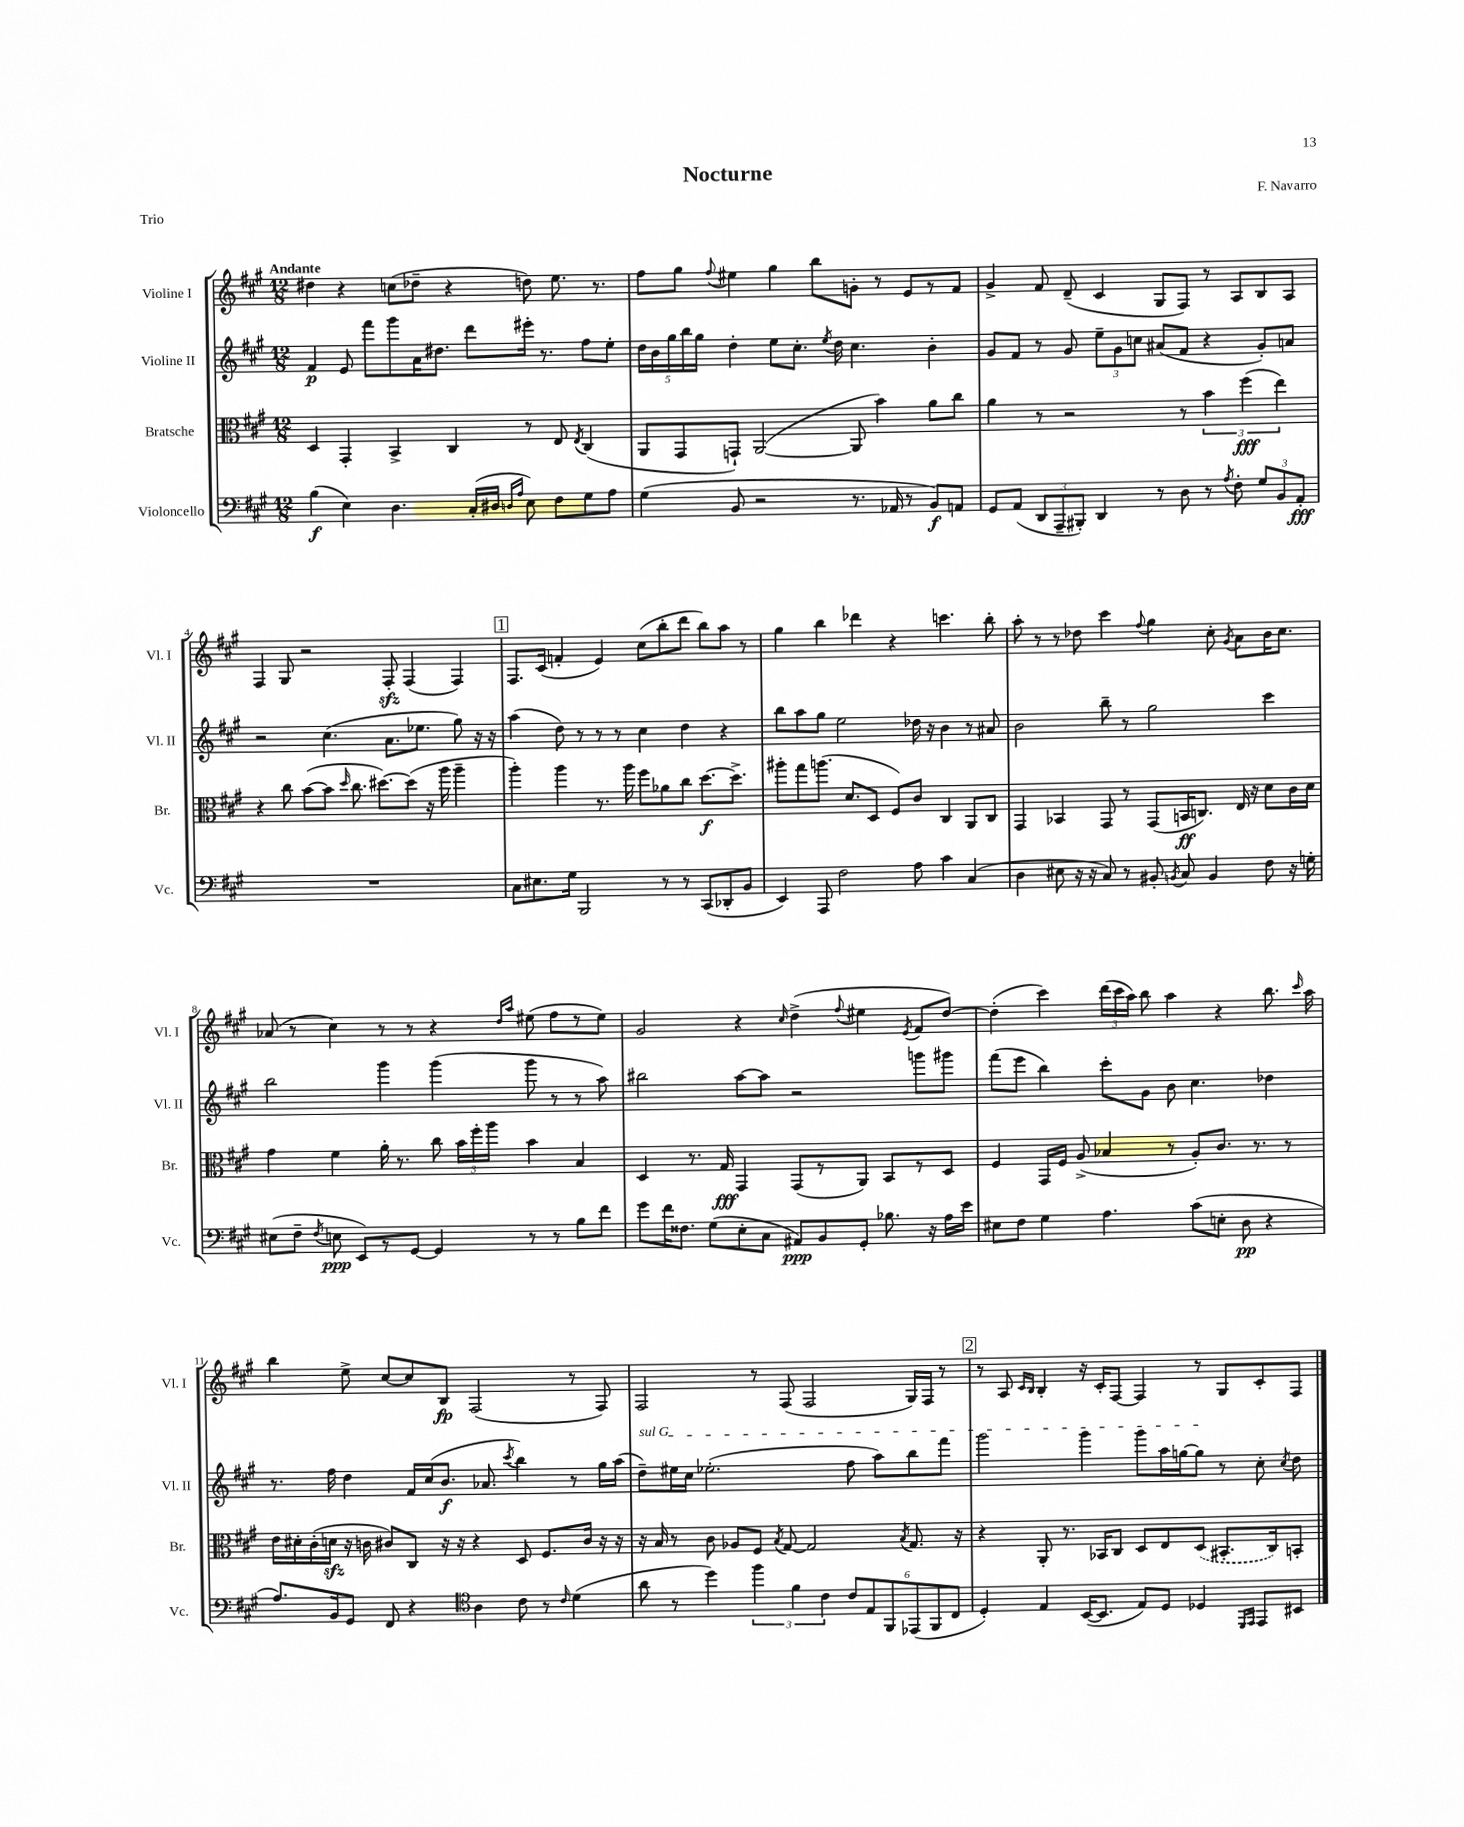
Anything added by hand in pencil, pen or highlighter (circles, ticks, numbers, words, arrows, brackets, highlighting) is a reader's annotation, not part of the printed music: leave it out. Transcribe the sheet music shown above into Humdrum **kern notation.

**kern	**dynam	**kern	**dynam	**kern	**dynam	**kern	**dynam
*part4	*part4	*part3	*part3	*part2	*part2	*part1	*part1
*staff4	*staff4	*staff3	*staff3	*staff2	*staff2	*staff1	*staff1
*I"Violoncello	*	*I"Bratsche	*	*I"Violine II	*	*I"Violine I	*
*I'Vc.	*	*I'Br.	*	*I'Vl. II	*	*I'Vl. I	*
*clefF4	*	*clefC3	*	*clefG2	*	*clefG2	*
*k[f#c#g#]	*	*k[f#c#g#]	*	*k[f#c#g#]	*	*k[f#c#g#]	*
*M12/8	*	*M12/8	*	*M12/8	*	*M12/8	*
=1	=1	=1	=1	=1	=1	=1	=1
!	!	!	!	!	!	!LO:TX:a:B:t=Andante	!
(4B\	f	4D/	.	4f#/	p	4dd#X\	.
4E\)	.	4GG#'/	.	8e/	.	4r	.
.	.	.	.	8fff#\L	.	.	.
4.D\	.	4BB^/	.	8ggg#\	.	(8ccn\L	.
.	.	.	.	16a\K	.	8dd-X~\J	.
.	.	.	.	8.dd#X\J	.	.	.
.	.	4C#/	.	.	.	4r	.
(16C#'/LL	.	.	.	8ddd\L	.	.	.
16D#X/JJ	.	.	.	.	.	.	.
16qqDn/LL	.	.	.	.	.	.	.
16qqA/JJ	.	.	.	.	.	.	.
8E\)	.	8r	.	16eee#X'\Jk	.	8ddn\)	.
.	.	.	.	8.r	.	.	.
8F#\L	.	8E/	.	.	.	8.ee\	.
.	.	8qE/	.	.	.	.	.
8G#\	.	(4C#/	.	8ff#\L	.	.	.
.	.	.	.	.	.	8.r	.
8A\J	.	.	.	8ee'\J	.	.	.
=2	=2	=2	=2	=2	=2	=2	=2
(4G#\	.	8AA/L	.	20dd\LL	.	8ff#\L	.
.	.	.	.	20b\	.	.	.
.	.	.	.	20gg#\	.	.	.
.	.	8GG#/	.	.	.	8gg#\J	.
.	.	.	.	20bb\	.	.	.
.	.	.	.	20gg#\JJ	.	.	.
.	.	.	.	.	.	8qqff#/	.
8BB/	.	8GGn`/J)	.	4dd'\	.	4ee#X\	.
2r	.	([2AA/	.	.	.	.	.
.	.	.	.	8ee\L	.	4gg#\	.
.	.	.	.	8.cc#'\J	.	.	.
.	.	.	.	.	.	8bb\L	.
.	.	.	.	8qee/	.	.	.
.	.	.	.	16dd\	.	.	.
8.r	.	8AA/]	.	4.cc#\	.	8gn'\J	.
.	.	4b\)	.	.	.	8r	.
16AA-X/	.	.	.	.	.	.	.
8r	.	.	.	.	.	8e/L	.
8BB/L)	f	8a\L	.	4b'\	.	8r	.
8AAn/J	.	8cc#\J	.	.	.	8f#/J	.
=3	=3	=3	=3	=3	=3	=3	=3
8GG#/L	.	4a\	.	8g#/L	.	4g#^/	.
(8AA/J	.	.	.	8f#/J	.	.	.
12DD/L	.	8r	.	8r	.	8f#/	.
12AAA~/	.	.	.	.	.	.	.
.	.	2r	.	8g#/	.	(8d~/	.
12BBB#X'/J)	.	.	.	.	.	.	.
4DD/	.	.	.	12ee~\L	.	4c#/	.
.	.	.	.	12g#\	.	.	.
.	.	.	.	12ccn\J	.	.	.
8r	.	.	.	(8a#X/L	.	8G#/L	.
8D\	.	8r	.	8f#/J	.	8F#/J)	.
8r	.	6b\	.	4r	.	8r	.
8qA/	.	.	.	.	.	.	.
8F#'\	.	.	.	.	.	8A/L	.
.	.	(6ff#\	fff	.	.	.	.
12G#/L	.	.	.	8g#'/L)	.	8B/	.
12BB/	.	6ee\)	.	.	.	.	.
.	.	.	.	8an/J	.	8A/J	.
12AA'/J	fff	.	.	.	.	.	.
!!LO:LB:g=z
=4	=4	=4	=4	=4	=4	=4	=4
1.r	.	4r	.	2r	.	4F#/	.
.	.	8cc#\	.	.	.	8G#/	.
.	.	([8b\L	.	.	.	2r	.
.	.	8b\J]	.	(4.cc#\	.	.	.
.	.	16qqdd/	.	.	.	.	.
.	.	8.cc#\	.	.	.	.	.
.	.	[8.dd#X\L)	.	.	.	.	.
.	.	.	.	8.a\L	.	8F#zz'/	.
.	.	(8dd#\J]	.	.	.	(4F#/	.
.	.	.	.	8.ee-X\J	.	.	.
.	.	16r	.	.	.	.	.
.	.	16aa\	.	.	.	.	.
.	.	4aa~\	.	8gg#\)	.	4F#/)	.
.	.	.	.	16r	.	.	.
.	.	.	.	16r	.	.	.
!!LO:REH:place=s1:t=1
=5	=5	=5	=5	=5	=5	=5	=5
8C#\L	.	4aa'\)	.	(4aa\	.	8.F#/L	.
8.E#X\	.	.	.	.	.	.	.
.	.	.	.	.	.	(16c#/Jk	.
.	.	4aa\	.	8dd\)	.	4fn'/	.
16G#\Jk	.	.	.	.	.	.	.
2BBB/	.	.	.	8r	.	.	.
.	.	8.r	.	8r	.	4e/)	.
.	.	.	.	8r	.	.	.
.	.	16aa\	.	.	.	.	.
.	.	8ff#\L	.	4cc#\	.	(8cc#\L	.
8r	.	8a-X\	.	.	.	8bb'\	.
8r	.	8cc#\J	.	4dd\	.	8ddd\J	.
(8CC#/L	.	[8.dd\L	f	.	.	8bb\L)	.
8DD-X'/	.	.	.	4r	.	8aa\J	.
.	.	8.dd^\J]	.	.	.	.	.
8BB/J	.	.	.	.	.	8r	.
=6	=6	=6	=6	=6	=6	=6	=6
4EE/)	.	8aa#X'\L	.	8bb\L	.	4gg#\	.
.	.	8gg#\	.	8aa\	.	.	.
8AAA/	.	(8.aan\J	.	8gg#\J	.	4bb\	.
2F#\	.	.	.	2ee\	.	.	.
.	.	8.d/L	.	.	.	.	.
.	.	.	.	.	.	4ddd-X\	.
.	.	8D/J	.	.	.	.	.
.	.	8F#/L)	.	.	.	4r	.
8A\	.	8c#/J	.	16dd-X\	.	.	.
.	.	.	.	16r	.	.	.
4c#\	.	4C#/	.	4b\	.	4.cccn\	.
(4C#/	.	8AA/L	.	8r	.	.	.
.	.	8C#/J	.	8a#X/	.	8bb'\	.
=7	=7	=7	=7	=7	=7	=7	=7
4D\	.	4GG#/	.	2b\	.	8aa'\	.
.	.	.	.	.	.	8r	.
8E#X\	.	4BB-X/	.	.	.	8r	.
16r	.	.	.	.	.	8dd-X\	.
16r	.	.	.	.	.	.	.
8C#/)	.	8GG#/	.	8bb~\	.	4ccc#\	.
8r	.	8r	.	8r	.	.	.
.	.	.	.	.	.	8qqff#/	.
8BB#X'/	.	(8GG#/L	.	2gg#\	.	4gg#\	.
8qBBn/	.	.	.	.	.	.	.
8C#/	.	16BBn/K	ff	.	.	.	.
.	.	8.Cn/J)	.	.	.	.	.
4BB/	.	.	.	.	.	8cc#'\	.
.	.	.	.	.	.	8qg#/	.
.	.	16E/	.	.	.	8a\L	.
.	.	16r	.	.	.	.	.
8F#\	.	8d\L	.	4ccc#\	.	16b\K	.
.	.	.	.	.	.	8.cc#\J	.
16r	.	16c#\L	.	.	.	.	.
16Gn'\	.	16d\JJ	.	.	.	.	.
!!LO:LB:g=z
=8	=8	=8	=8	=8	=8	=8	=8
(8E#X\L	.	4g#\	.	2bb\	.	(8a-X/	.
8F#~\J	.	.	.	.	.	8r	.
8qF#/	.	.	.	.	.	.	.
8En\	ppp	4f#\	.	.	.	4cc#\)	.
8EE/L)	.	.	.	.	.	.	.
8r	.	16a'\	.	4ggg#\	.	8r	.
.	.	8.r	.	.	.	.	.
[8GG#/J	.	.	.	.	.	8r	.
4GG#/]	.	8cc#\	.	(4ggg#\	.	4r	.
.	.	24b\LL	.	.	.	.	.
.	.	24ff#'\	.	.	.	.	.
.	.	24aa\JJ	.	.	.	.	.
.	.	.	.	.	.	16qqdd/LL	.
.	.	.	.	.	.	16qqaa/JJ	.
8r	.	4b\	.	8ggg#\	.	(8ee#X\	.
8r	.	.	.	8r	.	8ff#\L	.
8B\L	.	4B/	.	8r	.	8r	.
8f#\J	.	.	.	8aa\)	.	8ee#\J)	.
=9	=9	=9	=9	=9	=9	=9	=9
8g#\L	.	4D/	.	2bb#X\	.	2g#/	.
16f#\K	.	.	.	.	.	.	.
8.F##X\J	.	.	.	.	.	.	.
.	.	8.r	.	.	.	.	.
(8G#\L	.	.	.	.	.	.	.
.	.	16G#/	fff	.	.	.	.
8E'\	.	4GG#/	.	[8aa\L	.	4r	.
8C#\J	.	.	.	8aa\J]	.	.	.
.	.	.	.	.	.	16qqcc#/	.
8AA#X/L)	ppp	(8GG#/L	.	2r	.	(4dd^\	.
8BB/	.	8r	.	.	.	.	.
.	.	.	.	.	.	8qqff#/	.
8GG#'/J	.	8AA/J)	.	.	.	4ee#X\	.
8.B-X\	.	8BB/L	.	.	.	.	.
.	.	.	.	.	.	8qe/	.
.	.	8r	.	8gggn\L	.	8f#/L	.
16r	.	.	.	.	.	.	.
16A\LL	.	8D/J	.	8ggg#X\J	.	[8dd/J)	.
16e\JJ	.	.	.	.	.	.	.
=10	=10	=10	=10	=10	=10	=10	=10
8E#X\L	.	4F#/	.	(8fff#\L	.	(4dd'\]	.
8F#\J	.	.	.	8eee\J	.	.	.
4G#\	.	16GG#/LL	.	4bb\)	.	4ccc#\)	.
.	.	16F#/JJ	.	.	.	.	.
.	.	(8A^/	.	.	.	.	.
4.A\	.	4B-X/	.	8ccc#'\L	.	(24ddd\LL	.
.	.	.	.	.	.	24ccc#\	.
.	.	.	.	.	.	24aa\JJ)	.
.	.	.	.	8g#\J	.	8bb\	.
.	.	8r	.	8b\	.	4aa\	.
(8c#\L	.	8A'/L)	.	4.cc#\	.	.	.
8En'\J	.	8.c#/J	.	.	.	4r	.
8D\	pp	.	.	.	.	.	.
.	.	8.r	.	.	.	.	.
4r	.	.	.	4dd-X\	.	8.bb\	.
.	.	8r	.	.	.	.	.
.	.	.	.	.	.	16qqccc#/	.
.	.	.	.	.	.	16aa\	.
!!LO:LB:g=z
=11	=11	=11	=11	=11	=11	=11	=11
8.A/L)	.	16e\LL	.	8.r	.	4bb\	.
.	.	16d#X'\	.	.	.	.	.
.	.	(16c#'\	.	.	.	.	.
16BB/k	.	16dnzz\JJ	.	16ff#\	.	.	.
8GG#/J	.	16r	.	4dd\	.	8ee^\	.
.	.	16cn\	.	.	.	.	.
8FF#/	.	8c#X/L)	.	.	.	[8cc#/L	.
4r	.	8C#/J	.	16f#/LL	.	8cc#/]	.
.	.	.	.	(16cc#/J	.	.	.
.	.	16r	.	8.b/J	f	8B/J	fp
.	.	16r	.	.	.	.	.
*clefC4	*	*	*	*	*	*	*
4A\	.	4r	.	.	.	(2F#/	.
.	.	.	.	8.a-X/	.	.	.
.	.	.	.	8qccc#/	.	.	.
8c#\	.	8D/	.	4bb\)	.	.	.
8r	.	8.F#/L	.	.	.	.	.
16qqc#/	.	.	.	.	.	.	.
(4d\	.	.	.	8r	.	8r	.
.	.	16c#/Jk	.	.	.	.	.
.	.	16r	.	16gg#\LL	.	8F#/)	.
.	.	16r	.	(16aa\JJ	.	.	.
=12	=12	=12	=12	=12	=12	=12	=12
!	!	!	!	!LO:TX:a:i:t=sul G	!	!	!
8a\	.	16r	.	8dd~\L)	.	2F#/	.
.	.	16B/	.	.	.	.	.
8r	.	8r	.	16ee#X\L	.	.	.
.	.	.	.	16cc#\JJ	.	.	.
4dd\)	.	8c#\	.	(2.ee-X'\	.	.	.
.	.	8A-X/L	.	.	.	.	.
6ff#\	.	8F#/J	.	.	.	8r	.
.	.	8qB/	.	.	.	.	.
.	.	[8G#/	.	.	.	(8F#/	.
6f#\	.	.	.	.	.	.	.
.	.	2G#/]	.	.	.	2F#/	.
6c#\	.	.	.	.	.	.	.
12c#/L	.	.	.	8ff#\	.	.	.
12E/	.	.	.	.	.	.	.
.	.	.	.	8aa\L)	.	.	.
12FF#/	.	.	.	.	.	.	.
.	.	8qB/	.	.	.	.	.
(12EE-X/	.	8.G#/	.	8bb\	.	16G#/LL)	.
.	.	.	.	.	.	16F#/JJ	.
12FF#/	.	.	.	.	.	.	.
.	.	.	.	8fff#\J	.	8r	.
12C#/J	.	.	.	.	.	.	.
.	.	16r	.	.	.	.	.
!!LO:REH:place=s1:t=2
=13	=13	=13	=13	=13	=13	=13	=13
4D'/)	.	4r	.	2ggg#\	.	8r	.
.	.	.	.	.	.	8A/	.
.	.	.	.	.	.	16qqc#/LL	.
.	.	.	.	.	.	16qqB/JJ	.
4E/	.	8AA'/	.	.	.	4B'/	.
.	.	8.r	.	.	.	.	.
([16BB/KL	.	.	.	4ggg#\	.	16r	.
8.BB/J]	.	16BB-X/KL	.	.	.	16c#'/KL	.
.	.	8C#/J	.	.	.	[8F#/J	.
8E/L)	.	8D/L	.	8ggg#\L	.	4F#/]	.
8D/J	.	8E/	.	16aa\L	.	.	.
.	.	.	.	[16ggn\J	.	.	.
4D-X/	.	(8D/J	.	8gg\J]	.	8r	.
.	.	8.BB#X'/L	.	8r	.	8G#/L	.
16qqDD/LL	.	.	.	.	.	.	.
16qqEE/JJ	.	.	.	.	.	.	.
8EE/L	.	.	.	8cc#'\	.	8c#'/	.
.	.	16C#/k)	.	.	.	.	.
.	.	.	.	8qcc#/	.	.	.
8BB#X/J	.	8BBn'/J	.	8dd\	.	8F#/J	.
==	==	==	==	==	==	==	==
*-	*-	*-	*-	*-	*-	*-	*-
